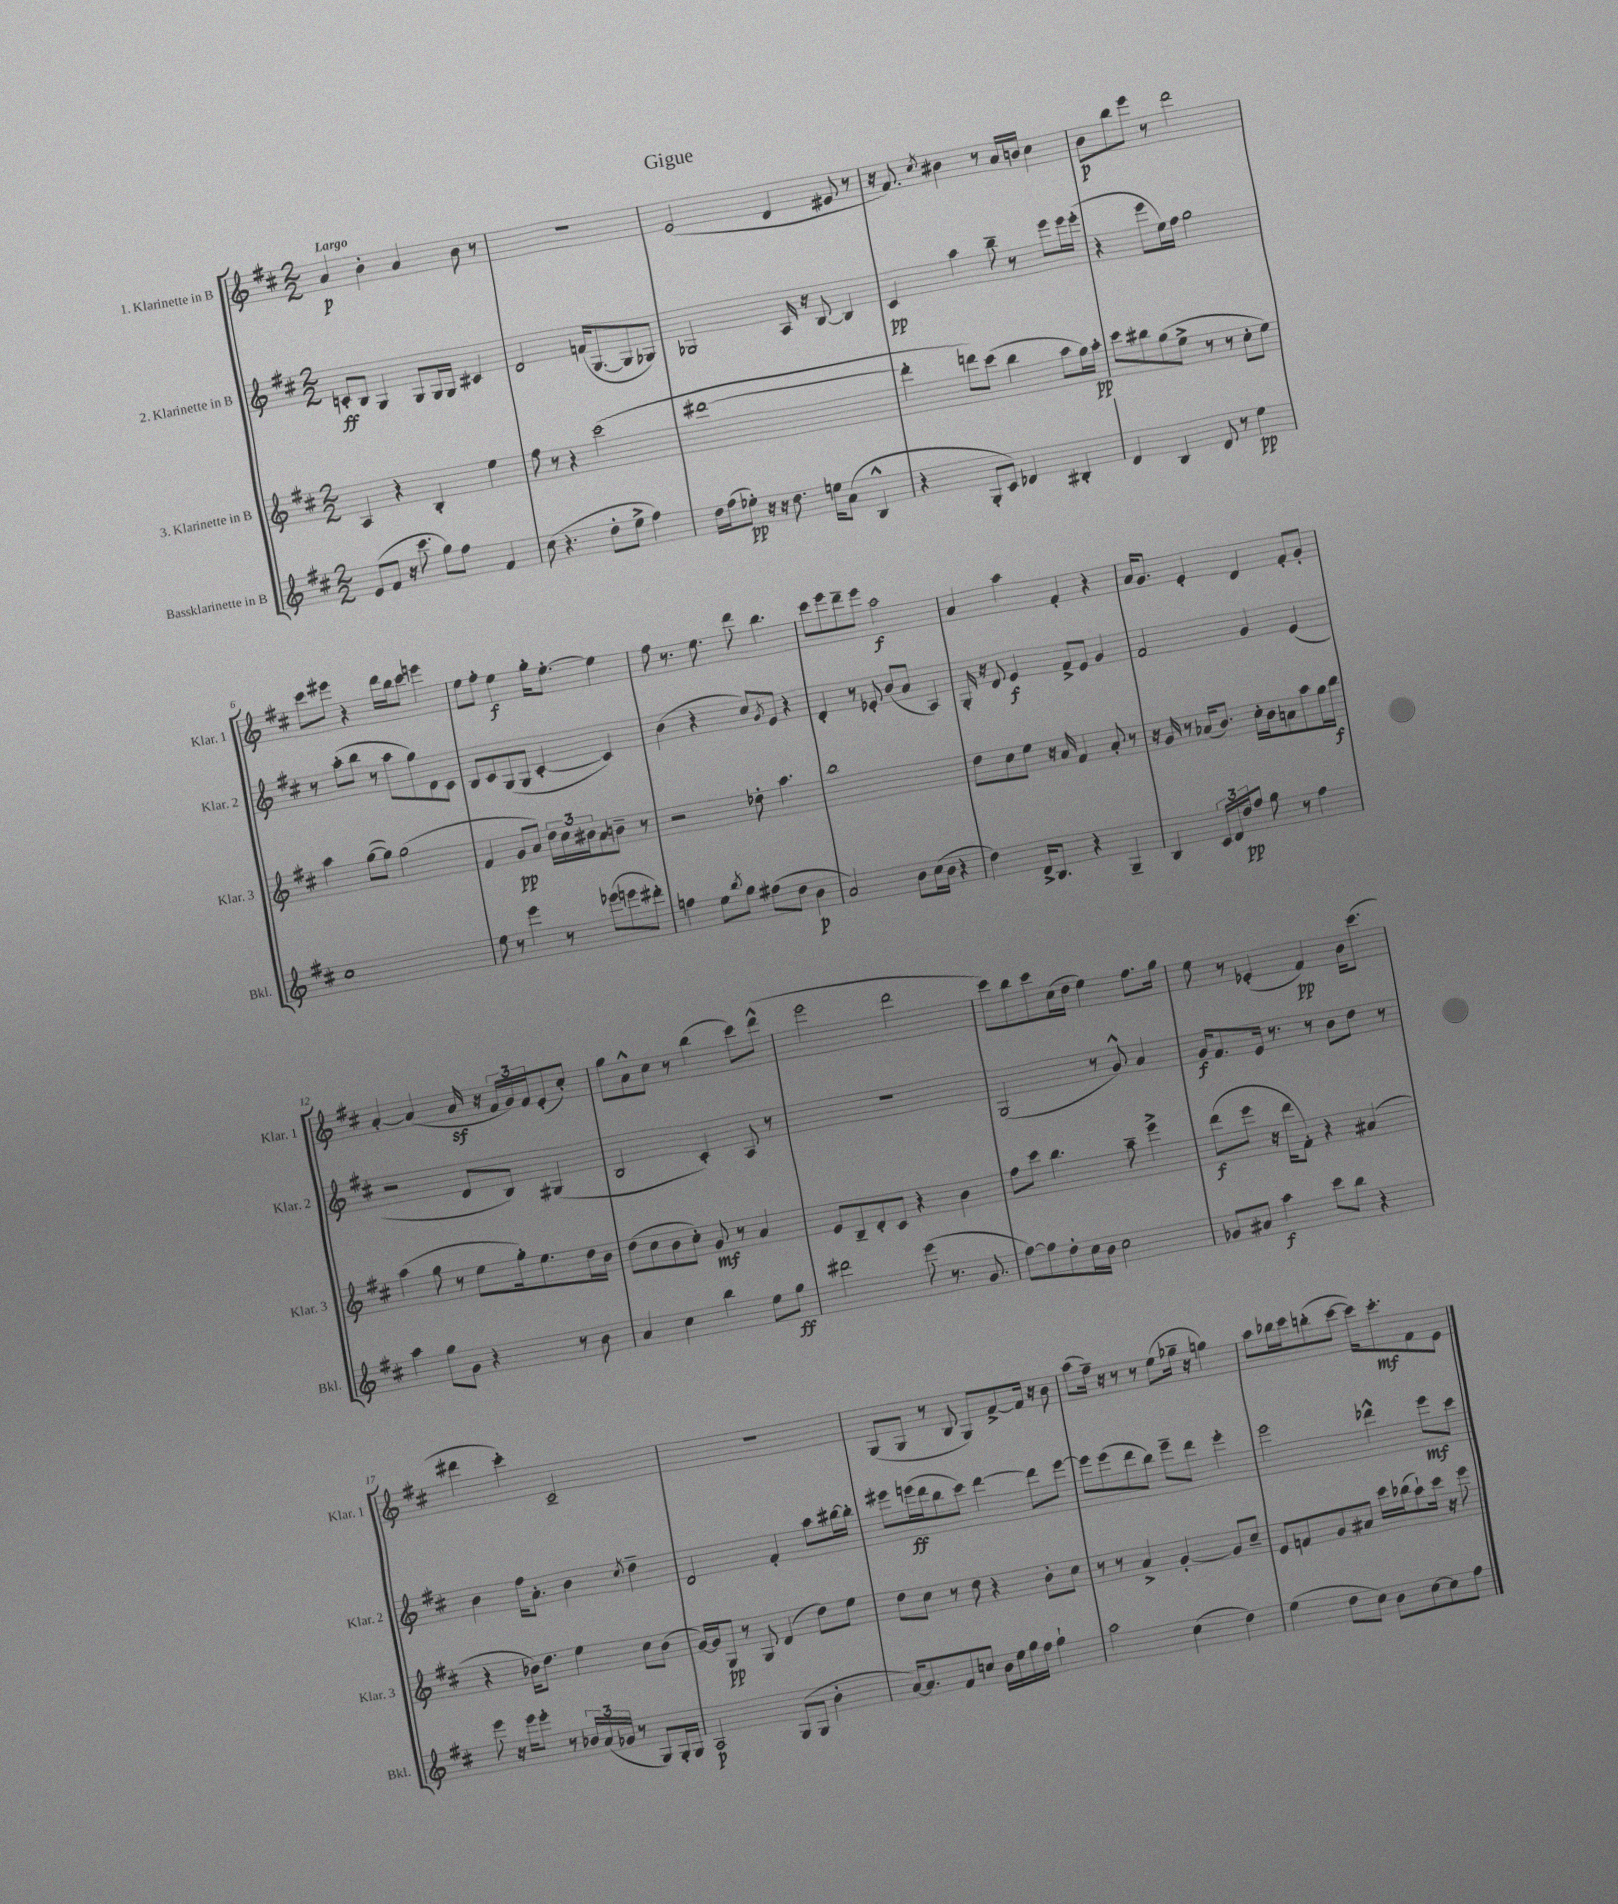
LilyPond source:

\header { title = "Gigue" }
<<
\new StaffGroup <<
\new Staff = "s0" \with { instrumentName = "1. Klarinette in B" shortInstrumentName = "Klar. 1" } {
    \clef treble \key d \major \numericTimeSignature \time 2/2 \tempo "Largo"
    a'4\p b'4-. a'4 b'8 r8 |
    r1 |
    e'2( d'4 eis'8 r8 |
    r16 fis'8.) \acciaccatura { cis''8 } bis'4 r8 a'16 b'16 cis''4 |
    b'8\p b''8 e'''8 r8 d'''2 |
    cis'''8 eis'''8 r4 d'''16 b''16 cis'''8 e'''4 |
    e''8 fis''8-. e''4\f g''16-. e''8.~-. e''4 |
    fis''8 r8. e''8. d'''8 b''4. |
    cis'''8 e'''8 d'''8-- e'''8 a''2\f |
    a'4 a''4 fis'4-. r4 |
    a'16 g'8. e'4-. d'4 fis'8-. g'8-. |
    a'4~-. a'4( a'16\sf r16 \tuplet 3/2 { fis'16 g'16) fis'16 } e'8-.( cis''8-.) |
    g''8 a'8-^ cis''8 r8 b''4( cis'''8) d'''8-^( |
    e'''2 d'''2 |
    cis'''8) b''8 cis'''8 cis''16( d''16 e''4) fis''8. g''16 |
    e''8 r8 ees'4-.( fis'4\pp) b'16 cis'''8.( |
    dis'''4 cis'''4-.) cis'2-- |
    r1 |
    g8( g8 r8 b8 g8) fis'8~-> fis'16 r16 b'8 |
    a''8( fis''16--) r16 r8 r8 e''8( ges''16-- r16 g''4) |
    a''8 bes''16 cis'''16 b''8-.( cis'''8~ cis'''16) cis'''8.-.\mf fis'8 e'8 \bar "|." |
}
\new Staff = "s1" \with { instrumentName = "2. Klarinette in B" shortInstrumentName = "Klar. 2" } {
    \clef treble \key d \major \numericTimeSignature \time 2/2
    c'8-.\ff b8 g4 g8 g16 g16 cis'4 |
    d'2 f'16( g8.~ g8 ges8) |
    ges2 a16 r16 b8~ b4 |
    cis'4\pp a''4 b''8-- r8 e'''8 e'''16 e'''16-.( |
    r4 e'''8 e''16) fis''16 g''2 |
    r8 a''8-.( b''8 r8 a''8 g''8) d'8 cis'8 |
    b8 cis'8 g8( g8 cis'4~-. cis'4) |
    b'4( r4 cis''8) \acciaccatura { g'8 } e'8 r4 |
    d'4-. r8 ees'8-. b'8( a'8 a4) |
    g16-. r16 d'8 e'4\f fis'8-> e'8 g'4 |
    fis'2 g'4 e'4( |
    r2 d'8 b8) gis4( |
    b2 cis'4-.) a8 r8 |
    R1 |
    g2( r8 g'8-^) a'4 |
    g'16\f fis'8. e'16 r8. r8 b'8 d''8 r8 |
    b'4 fis''16 a'8.-. b'4 \acciaccatura { cis''8 } d''4-- |
    d'2 fis'4-. a''8 bis''16~ bis''16-. |
    eis'''8 e'''16\ff( d'''16 b''8 cis'''8) d'''4~ d'''8 e'''8~ |
    e'''8 e'''8( d'''8 b''8) e'''8-- d'''8 e'''4-. |
    e'''2 des'''4-^ e'''8\mf cis'''8 \bar "|." |
}
\new Staff = "s2" \with { instrumentName = "3. Klarinette in B" shortInstrumentName = "Klar. 3" } {
    \clef treble \key d \major \numericTimeSignature \time 2/2
    a4 r4 b4-. e''4 |
    fis''8 r8 r4 cis'''2( |
    dis'''1~ |
    dis'''4-. d'''8) cis'''8( b''4 a''8 g''16) a''16-.\pp |
    cis'''8 bis''8 g''8( e''8-> r8 r8 cis''8-. e''8) |
    a''4 g''8~( g''8) g''2( |
    fis'4 g'8\pp a'8) \tuplet 3/2 { d''16 cis''16 bis'16 } a'8 b'8-- r8 |
    r2 des''8-. a''4. |
    b''1 |
    d''8 cis''8 e''8 r16 a'16 fis'4 a'8-. r8 |
    r16 g'16 r8 aes'16( b'8.) cis''16-. b'16 a'8 a''8 g''16 b''16\f |
    a''4( g''8 r8 e''8 g''16-.) e''8. d''16 b'16 |
    d''8( cis''8 b'8 cis''8-.) g'8\mf r8 a'4 |
    e'8 b8-- d'8-. cis'8 r4 b'4 |
    fis''8 cis'''8 b''4. a''8-- e'''4-> |
    d'''8\f( e'''8 r16 d'''16 fis'8-.) r4 ais'4( |
    r4 bes'16) d''8. e''4 cis''8 bes'8( |
    g'16~) g'16 g8\pp r8 g8 d'4( d''8) e''8 |
    d''8 cis''8 r8 d''8 r4 b'8-. cis''8 |
    r8 r8 a'4-> g'4~-. g'8 cis''8-- |
    e'8 f'8 g'8 ais'8 cis'''16 bes''16( a''8-!) cis'''16 r16 e'''8 \bar "|." |
}
\new Staff = "s3" \with { instrumentName = "Bassklarinette in B" shortInstrumentName = "Bkl." } {
    \clef treble \key d \major \numericTimeSignature \time 2/2
    e'8( fis'8 r16 cis'''8. g''8) fis''8 fis'4 |
    cis''8( r4. d''8-. e''8-> fis''4) |
    d''16 fis''16( ees''8-.\pp) r16 r16 d''8. e''16 a'8( b4-^ |
    r4 g8-. cis'8) des'4 bis4-. |
    d'4 b4 d'8 r8 e''4\pp |
    cis''1 |
    e''8 r8 e'''4 r8 ees'''8( e'''8 dis'''8-.) |
    f''4 e''8 \acciaccatura { b''8 } g''8 fis''8( d''8 b'4\p |
    a'2) b'8 cis''16( b'16 r4 |
    d''4) d'16-> b8. r4 g4-- |
    b4 \tuplet 3/2 { cis'16 d'16 d''16\pp } fis''8 g''8 r8 fis''4 |
    a''4 g''8 g'8 r4 r8 b'8 |
    a'4 cis''4 b''4 e''8 g''8\ff |
    dis'''2 e'''8( r8. g'8. |
    fis''8~) fis''8 d''8-. cis''16 b'16 cis''2 |
    ges'8 ais'8 a''4\f cis'''8 b''8 r4 |
    e'''8 r16 e'''16 e'''8-. r8 \tuplet 3/2 { bes'16 a'16( ges'16 } r8 g8) g16-. g16 |
    a2\p g8( g8 b'4-. |
    a'16~) a'8. fis'8 c''8 b'16 e''16 g''16 fis''16 g''4-! |
    a''2 cis''4( d''4) |
    e''4( d''8 cis''8) b'8 cis''8~ cis''8 fis''8 \bar "|." |
}
>>
>>
